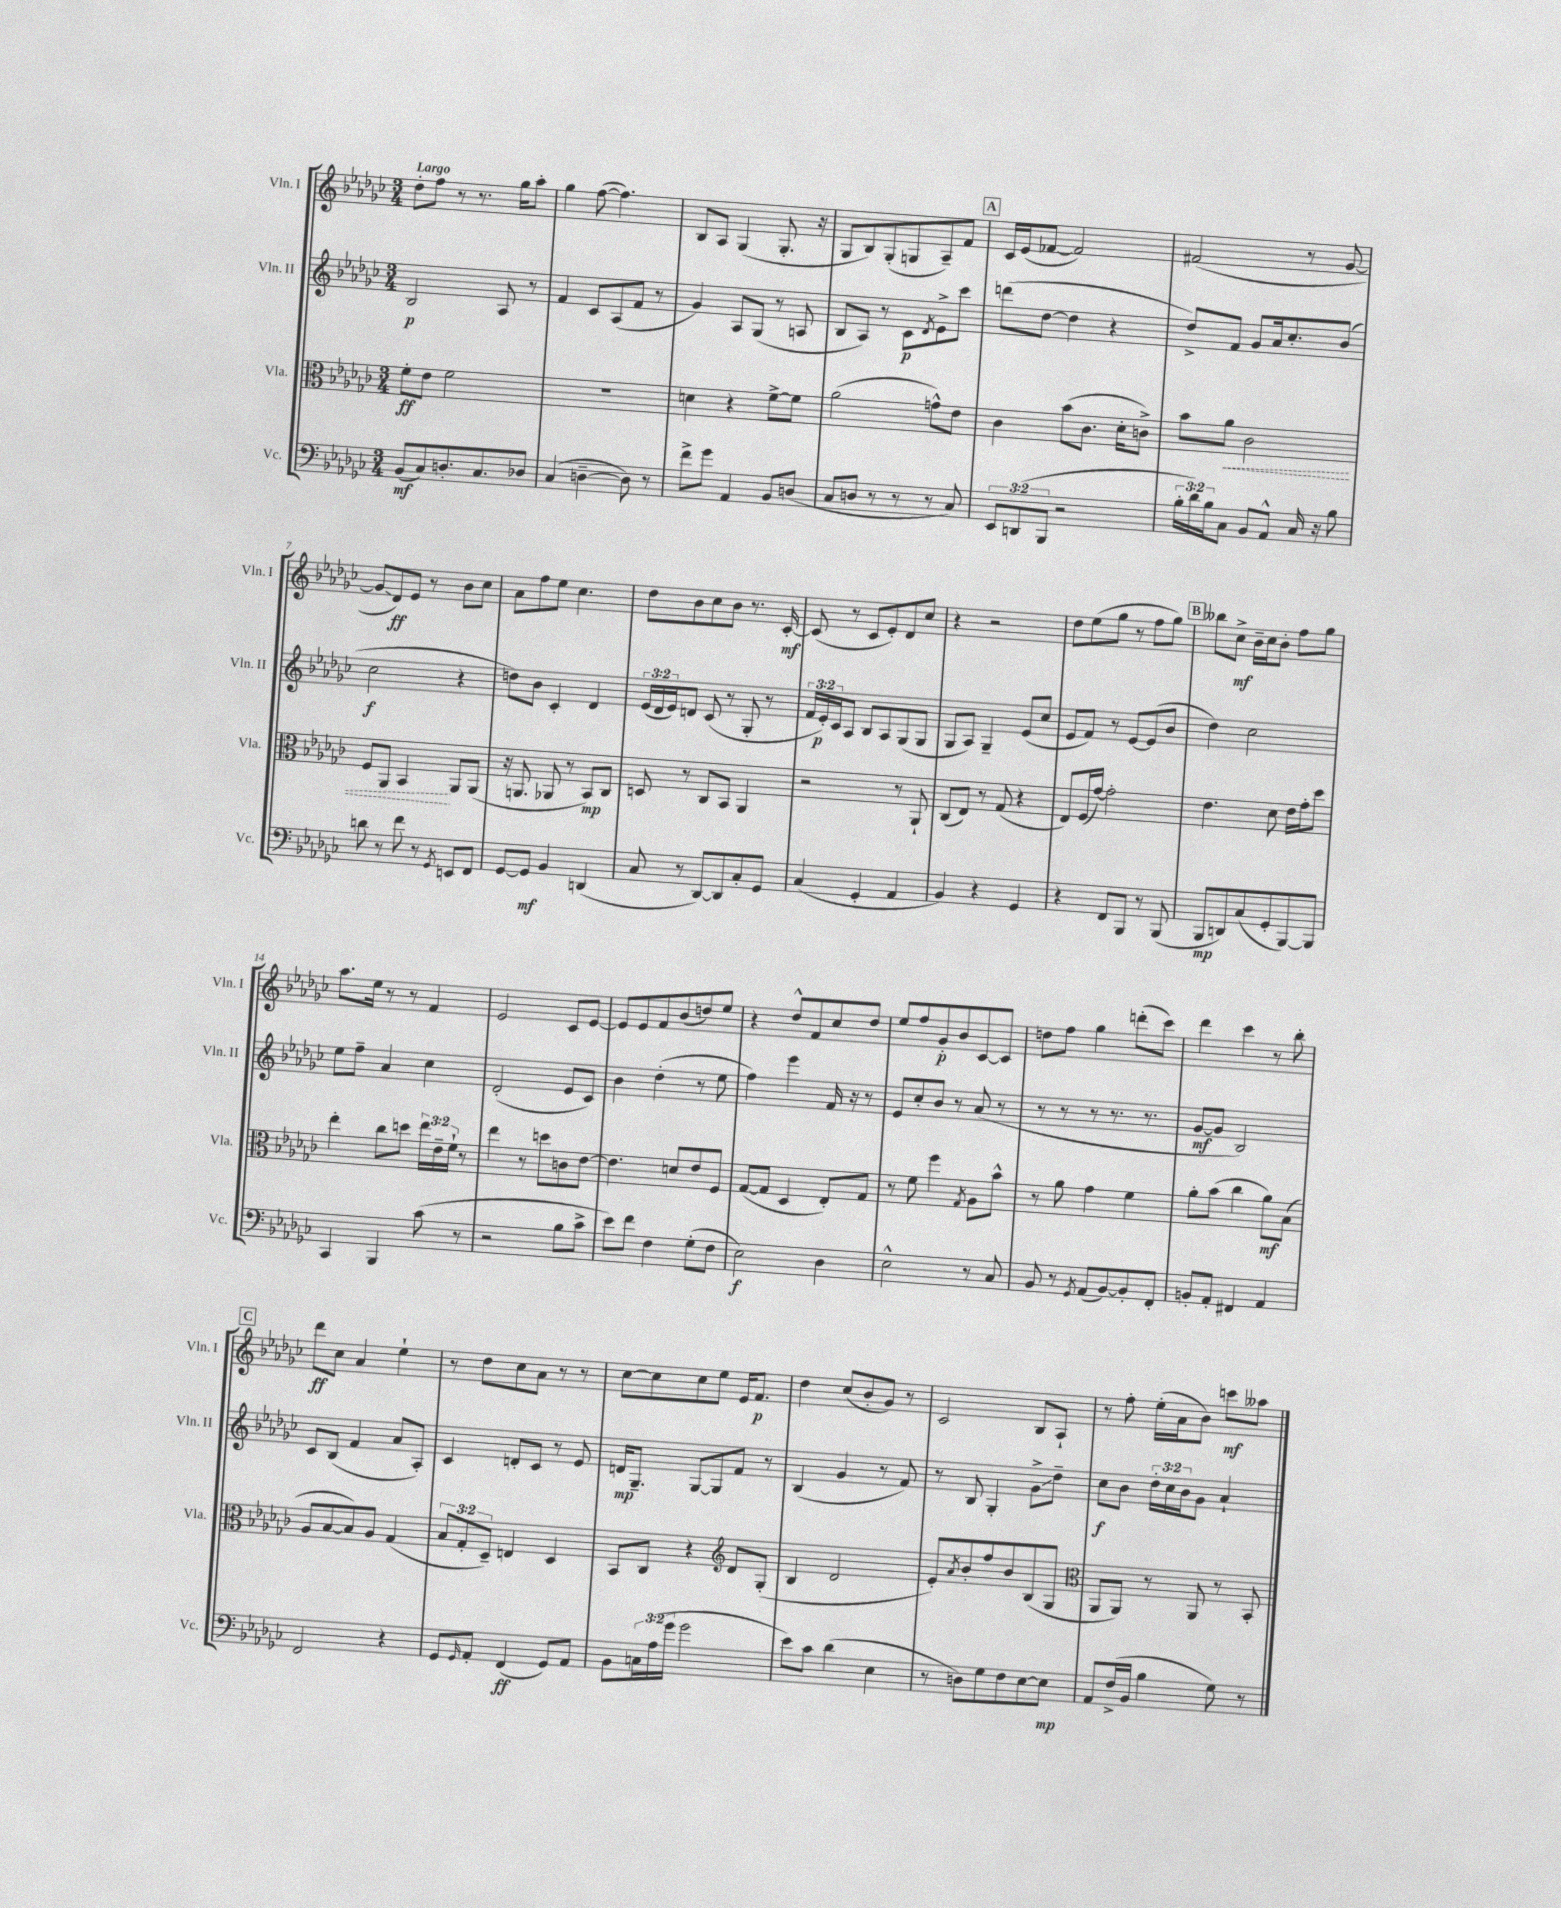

**kern	**kern	**kern	**kern
*staff4	*staff3	*staff2	*staff1
*clefF4	*clefC3	*clefG2	*clefG2
*k[b-e-a-d-g-c-]	*k[b-e-a-d-g-c-]	*k[b-e-a-d-g-c-]	*k[b-e-a-d-g-c-]
*M3/4	*M3/4	*M3/4	*M3/4
(8BB-/L	8f'\L	2B-/	8dd-'\L
8C-/)	8e-\J	.	8ff\J
8.D'/	2f\	.	8r
.	.	.	8.r
8.C-/	.	.	.
.	.	8A-/	.
.	.	.	16gg-\LK
8D-/J	.	8r	8aa-'\J
=	=	=	=
(4C-/	2.r	4f/	4gg-\
[4D~\	.	8c-/L	([8ff\
.	.	(8A-/	4.ff\])
8D\])	.	8f/J	.
8r	.	8r	.
=	=	=	=
8f^\L	4d\	4g-/)	8B-/L
8g-\J	.	.	8A-/J
4AA-/	4r	8A-/L	(4G-/
.	.	(8G-/J	.
8BB-/L	[8f^\L	8r	8.G-'/
(8D/J	8f\]J	8A/	.
.	.	.	16r
=	=	=	=
8C-/L	(2a-\	8B-/L	8G-/L
8D/J	.	8A-/J)	8B-/)
8r	.	8r	(8G-'/
8r	.	8c-\L	8G/
.	.	8qd-/	.
8r	8g^^\L)	8e-^\	8A-~/)
8C-/)	8e-\J	8ccc-\J	8f/J
=	=	=	=
12EE-/L	4c-\	(8ddd\L	16c-/LL
.	.	.	(16e-/J
(12DD/	.	.	.
.	.	[8dd-\J	[8f-/J
12BBB-/J	.	.	.
2r	(8b-\L	4dd-\]	2f-/])
.	8.c-\J	.	.
.	.	4r	.
.	16d-'\LK	.	.
.	8c^\J)	.	.
=	=	=	=
24B-'\LL	8b-\L	8dd-^/L)	(2f#/
24d-\)	.	.	.
24B-\J	.	.	.
8C-\J	8a-\J	8f/J	.
8BB-/L	2c-\	8g-/L	.
8AA-^^/J	.	16a-/k	.
.	.	8.cc-'/	.
16C-/	.	.	8r
16r	.	.	.
8B-\	.	(8b-/J	[8g-/
=	=	=	=
8d\	8F/L	2cc-\	8g-/]L
8r	8AA-/J	.	8d-/)
8f\	4BB-/	.	8e-/J
8r	.	.	8r
8qGG-/	.	.	.
8EE/L	8AA-/L	4r	8b-\L
8FF/J	(8AA-/J	.	8cc-\J
=	=	=	=
[8GG-/L	16r	8dd\L)	8a-\L
.	8.AA/	.	.
8GG-/]J	.	8b-\J	8ff\
4BB-/	8AA-/	4c-'/	8ee-\J
.	8r	.	4.cc-\
(4DD/	8BB-/L)	4d-/	.
.	8C-/J	.	.
=	=	=	=
8C-/	8D/	(24e-/LL	8dd-\L
.	.	24d-/	.
.	.	24e-/J)	.
8r	8r	8d/J	8b-\
[8DD-/L)	8C-/L	(8c-/	8cc-\
8DD-/]	8BB-/J	8r	8b-\J
8C-'/	4AA-/	8G-'/	8.r
8GG-/J	.	8r	.
.	.	.	[16c-'/
=	=	=	=
(4C-/	2r	24f/LL	(8c-/]
.	.	24e-'/)	.
.	.	24c-/J	.
.	.	8A-/J	8r
4GG-'/	.	8B-/L	8c-/L
.	.	8A-/	8e-'/)
4AA-/	8r	(8G-/	8d-/
.	8AA-`/	8G-/J	8cc-/J
=	=	=	=
4BB-/)	(8C-/L	8G-/L	4r
.	8E-/J)	8A-/J)	.
4r	8r	4G-~/	2r
.	(8G-/	.	.
4GG-/	4r	(8e-/L	.
.	.	8cc-/J	.
=	=	=	=
4r	8E-/L)	8e-/L	8dd-\L
.	(16F/L	8f/J)	(8ee-\
.	[16g-/JJ)	.	.
8FF/L	2g-'\]	8r	8gg-\J
8BBB-/J	.	[8e-/L	8r
8r	.	(8e-/]	8ff\L
(8BBB-/	.	8b-/J	8gg-\J)
=	=	=	=
8BBB-/L	4.e-\	4dd-\)	8bb--\L
8DD/)	.	.	8cc-^\J
(8C-/	.	2cc-\	16b-~\LL
.	.	.	16cc-\J
8GG-'/	8d-\	.	8b-'\J
[8BBB-/)	16e-\LL	.	8ff\L
.	16g-'\J	.	.
8BBB-/]J	8dd-\J	.	8gg-\J
=	=	=	=
4CC-/	4ee-'\	8ee-\L	8.aa-\L
.	.	8ff~\J	.
.	.	.	16ee-\Jk
4BBB-/	8cc-\L	4a-/	8r
.	8dd\J	.	8r
(8c-\	24ee-\LL	4cc-\	4f/
.	24e-~\	.	.
.	24f`\JJ	.	.
8r	8r	.	.
=	=	=	=
2r	4ee-\	(2d-'/	2e-/
.	8r	.	.
.	8dd\L	.	.
8B-\L	8c\	8e-/L	8c-/L
8c-^\J	[8e-\J	8c-/J)	[8e-/J
=	=	=	=
8e-\L)	4.e-\]	4b-\	8e-/]L
8f\J	.	.	8e-/
4F\	.	(4dd-'\	8f/
.	8d/L	.	(8b-/
(8G-'\L	8e-/	8r	8dd/)
8F\J	8F/J	8ee-\	8ee-/J
=	=	=	=
2E-\)	([8G-/L	4ff\)	4r
.	8G-/]J	.	.
.	4D-/	4eee-\	8dd-^^/L
.	.	.	8f/
4D-\	8E-'/L)	16f/	8cc-/
.	.	16r	.
.	8G-/J	8r	8dd-/J
=	=	=	=
2E-^^\	8r	8e-/L	8ee-/L
.	8f\	8cc-'/	8ff/
.	4ff\	8b-/J	8g-'/
.	.	8r	8b-/
.	8qG-/	.	.
8r	8A-\L	(8a-/	[8c-/
8C-/	8b-^^\J	8r	8c-/]J
=	=	=	=
8BB-/	8r	8r	8dd\L
8r	8a-\	8r	8ff\J
8qGG-/	.	.	.
(8AA-/L	4g-\	8r	4gg-\
[8BB-/)	.	8.r	.
8BB-'/]	4f\	.	(8ddd'\L
.	.	8.r	.
8FF'/J	.	.	8ccc-\J)
=	=	=	=
8BB'/L	8a-'\L	[8g-/L	4ddd-\
8AA-'/J	(8b-\J	8g-/]J	.
4FF#/	4cc-\	2B-/)	4ccc-\
4AA-/	8a-\L)	.	8r
.	(8B-\J	.	8bb-'\
=	=	=	=
2FF/	8A-/L	8c-/L	8ddd-\L
.	[8B-/	(8B-/J	8cc-\J
.	8B-/])	4f/	4a-/
.	8A-/J	.	.
4r	(4G-/	8a-/L	4ee-`\
.	.	8A-'/J)	.
=	=	=	=
8GG-/L	12B-/L	4c-/	8r
.	12G-'/	.	.
16qqGG-/	.	.	.
8AA-'/J	.	.	8dd-\L
.	12D-~/J)	.	.
(4FF/	4E/	8d'/L	8cc-\
.	.	8c-/J	8a-\J
8GG-/L)	4D-/	8r	8r
8AA-/J	.	8e-/	8r
=	=	=	=
8BB-\L	8BB-/L	16d/LK	[8cc-\L
.	.	8.G-~/J	.
24C\L	8C-/J	.	8cc-\]
(24A-\	.	.	.
24g-\JJ	.	.	.
2g-\	4r	[8G-/L	8cc-\
.	.	8G-/]	8ee-\J
*	*clefG2	*	*
.	8d-/L	8f/J	16e-/LK
.	.	.	8.f/J
.	(8G-'/J	8r	.
=	=	=	=
8e-\L)	4B-/	(4B-/	4dd-\
8c-\J	.	.	.
(4d-\	2d-/	4g-/	(8cc-/L
.	.	.	8b-'/
4E-\	.	8r	8g-/J)
.	.	8f/)	8r
=	=	=	=
8r	8e-'/L)	8r	2c-/
.	8qa-/	.	.
8D\L)	8b-'/	8B-/	.
8G-\	8ff/	4G-'/	.
8F\	8b-/	.	.
[8E-\	(8B-/	8g-^\L	8B-/L
8E-\]J	8G-/J	8dd-~\J	8A-`/J
=	=	=	=
*	*clefC3	*	*
8AA-/L	8AA-/L	8cc-\L	8r
(16F^/L	8AA-/J)	8b-\J	8ff'\
16BB-/JJ	.	.	.
4B-\	8r	24dd-'\LL	(16ee-'\LL
.	.	24cc-\	.
.	.	.	16a-\J
.	.	24b-\J	.
.	8AA-/	8g-\J	8b-\J)
8G-\)	8r	4a-`/	8ccc\L
8r	8BB-'/	.	8aa--\J
==	==	==	==
*-	*-	*-	*-
